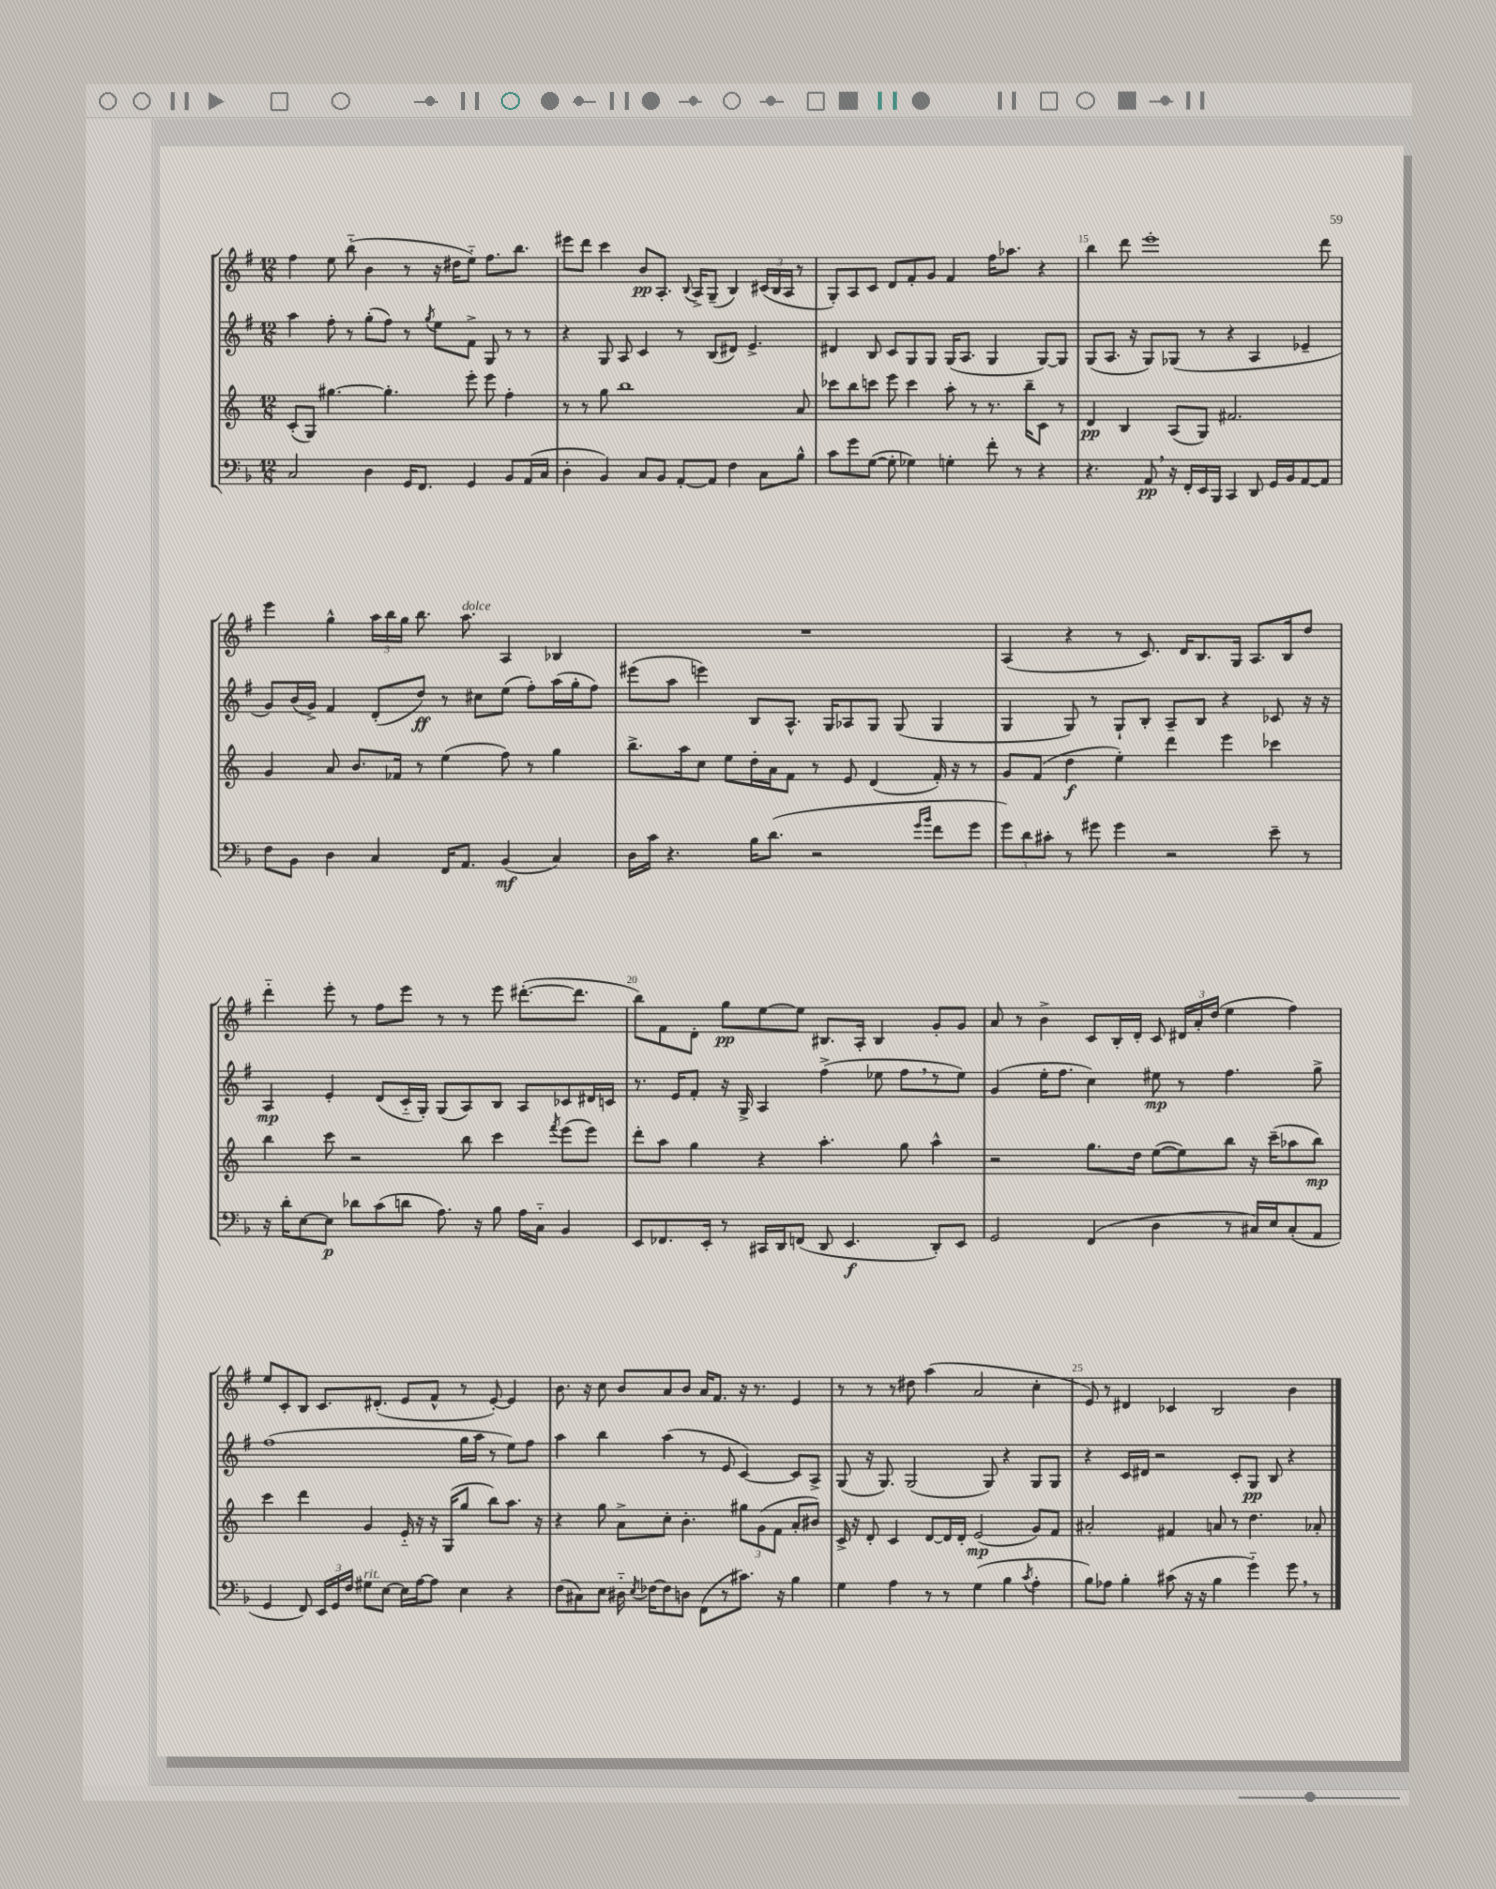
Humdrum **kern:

**kern	**kern	**kern	**kern
*staff4	*staff3	*staff2	*staff1
*clefF4	*clefG2	*clefG2	*clefG2
*k[b-]	*k[]	*k[f#]	*k[f#]
*M12/8	*M12/8	*M12/8	*M12/8
2C	(8c'	4aa	4ff#
.	8G)	.	.
.	[4.gg#	8ff#'	8ee
.	.	8r	(8bb'~
4D	.	(8gg'	4b
.	4.gg#']	8ff#)	.
16GG	.	8r	8r
8.FF	.	.	.
.	.	8qgg	.
.	.	8ee	16r
.	.	.	16dd#
4GG	8eee'	8f#^	8ee'~)
.	8eee	8G	8.ff#
8BB-	4ff'	8r	.
.	.	.	8.bb
(16AA	.	8r	.
16C	.	.	.
=	=	=	=
4D'	8r	4r	8eee#
.	8r	.	8ddd
4BB-)	8gg	8G	4ccc
.	1bb	8A	.
8C	.	4c	8b
8BB-	.	.	8.A'
[8AA'	.	8r	.
.	.	.	8qqB
.	.	.	16A^
8AA]	.	(8B	(8G~
4F	.	8d#)	4B)
.	.	4.e^	.
8C	.	.	(24c#
.	.	.	24B
.	.	.	24A
8B-^^	8a	.	8r
=	=	=	=
8c	8ccc-	4d#	8G')
8g	8bb	.	8A
([8G	8ccc	8B	8c
8G']	8eee	8c	8d
4G-)	4ccc	8G	8f#'
.	.	8G	8g
4G'	8aa'	(16G	4f#
.	.	8.A	.
.	8r	.	.
8f'	8.r	4G	16ff#
.	.	.	8.aa-
8r	.	.	.
.	16bb~	.	.
4r	8c	[8G)	4r
.	8r	8G]	.
=	=	=	=
4.r	4d	(8G	4bb
.	.	8.A	.
.	4B	.	8ddd
.	.	16r	.
8AA	.	8G)	1eee'
16r	(8A	(8G-	.
16FF'	.	.	.
16EE	8G)	8r	.
16BBB-	.	.	.
4CC	2.f#	4r	.
8DD	.	4A	.
16GG	.	.	.
16BB-	.	.	.
[8AA	.	4e-~	.
8AA]	.	.	8ddd
=	=	=	=
8F	4g	8g)	4eee
8BB-	.	(16b	.
.	.	16g^)	.
4D	8a	4f#	4gg^^
.	8.b	.	.
4C	.	(8d'	24aa
.	.	.	24bb
.	16f-	.	.
.	.	.	24gg
.	8r	8dd)	8.bb
16FF	(4ee	8r	.
8.AA	.	.	8.aa
.	.	8cc#	.
(4BB-	8ff)	(8ee	4A
.	8r	8ff#')	.
4C)	4gg	(16aa	4B-
.	.	16gg'	.
.	.	8ff#)	.
=	=	=	=
16D	8.bb^	(8eee#	1.r
16c	.	.	.
4.r	.	8aa	.
.	16aa	.	.
.	8cc	4eee)	.
.	8ee	.	.
16B-	16dd'	8B	.
(8.d	16a	.	.
.	8f	8.A^^	.
2r	8r	.	.
.	.	16G	.
.	8e	8A-	.
.	(4d	8G	.
.	.	(8G	.
16qqg	.	.	.
16qqb-	.	.	.
8f	16f')	4G	.
.	16r	.	.
8g	8r	.	.
=	=	=	=
12g)	8g	4G	(4A
12d	.	.	.
.	(8f	.	.
12c#'	.	.	.
8r	4dd	8G)	4r
8g#	.	8r	.
4g#	4ee')	8G`	8r
.	.	8B'	8.c)
2r	4ddd	8A~	.
.	.	.	16d
.	.	8B	8.B
.	4eee	4r	.
.	.	.	16G
.	.	.	8.A
8e~	4ccc-	8c-	.
.	.	.	16B
8r	.	16r	8dd
.	.	16r	.
=	=	=	=
16r	4bb	4A	4ddd'~
16d'	.	.	.
[8E	.	.	.
8E]	8ccc	4e'	8eee'
8d-	2r	.	8r
(8c	.	(8d	8ff#
8d	.	16c'~	8eee
.	.	16G')	.
8.A)	.	(8G	8r
.	8bb	8A)	8r
16r	.	.	.
8B-	4ccc	8B	8eee
16A	.	8A	([8.ddd#'
16C'~	.	.	.
.	8qfff	.	.
4BB-	(8eee	8c-	.
.	.	.	8.ddd#]
.	8eee)	16d#	.
.	.	16c	.
=	=	=	=
8EE	8ddd'	8.r	8bb)
8.FF-	8aa	.	8f#
.	.	16e	.
.	4gg	8f#'	8d'
16EE'	.	.	.
8r	.	16r	8gg
.	.	16G^	.
16CC#	4r	4A	[8ee
16DD	.	.	.
(8FF	.	.	8ee]
8DD	4.aa'	(4ff#^	8.B#
4.EE	.	.	.
.	.	.	16A'
.	.	8ee-	4B#
.	8gg	8ff#	.
8DD')	4aa^^	8r	8g'
8EE	.	8ee-)	8g
=	=	=	=
2GG	2r	(4g	8a
.	.	.	8r
.	.	16ee'	4b^
.	.	8.ff#	.
(4FF	8.gg	4cc)	8c
.	.	.	16B'
.	16dd	.	16d'
4D	([8ee	8ee#	8c
.	8ee])	8r	24d#
.	.	.	24a'
.	.	.	(24dd
8r	8bb	4.ff#	4ee
16C#)	16r	.	.
16E	(16ccc~	.	.
(8C#'	8aa-	.	4ff#)
8AA	8bb)	8gg^	.
=	=	=	=
4GG	4ccc	(1ff#	8ee
.	.	.	8c'
8FF)	4ddd	.	8B
24EE	.	.	8.c
24GG	.	.	.
24F	.	.	.
8G#	4g	.	.
.	.	.	(8.d#'
[8E	.	.	.
16E]	16e'~	.	8e
[16A	16r	.	.
8A]	16r	.	8f#^^
.	(16G	.	.
4E	8gg	16gg	8r
.	.	16aa	.
.	8bb)	8r	[8e')
4r	8.aa	8ee)	4e]
.	.	8ff#	.
.	16r	.	.
=	=	=	=
(8F	4r	4aa	8.b
8C#)	.	.	.
.	.	.	16r
8E	8gg	4bb	8cc
16D#'~	8a^	.	8b
8qE	.	.	.
[16F-	.	.	.
8F-]	8cc'	(4aa	8a
8D	4.b'	.	8b
(8FF	.	8r	16a
.	.	.	8.f#
8r	.	8e	.
8.c#)	12gg#	[4c)	16r
.	.	.	8.r
.	(12g	.	.
.	12f	.	.
16r	.	.	.
4B-	8a'	8c]	4e
.	8b#)	8A^	.
=	=	=	=
4G	16c^	(8G	8r
.	16r	.	.
.	8d'	16r	8r
.	.	8.G)	.
4A	4c	.	8r
.	.	(2G	8dd#
8r	[8d	.	(4aa
8r	16d]	.	.
.	16d'	.	.
(4G	(2e	.	2a
.	.	8G)	.
4B-	.	4r	.
8qc	.	.	.
4A'	8g)	8G	4cc'
.	8f	8G	.
=	=	=	=
8B-)	2a#'	4r	8e)
8A-	.	.	8r
4B-'	.	16c	4d#
.	.	16d#	.
.	.	2r	.
(8c#	4f#	.	4c-
16r	.	.	.
16r	.	.	.
4B-	8a	.	2B
.	8r	8c'	.
4g'~)	4.dd	8G	.
.	.	8B	.
8g	.	4r	4b
8r	8a-'	.	.
==	==	==	==
*-	*-	*-	*-
